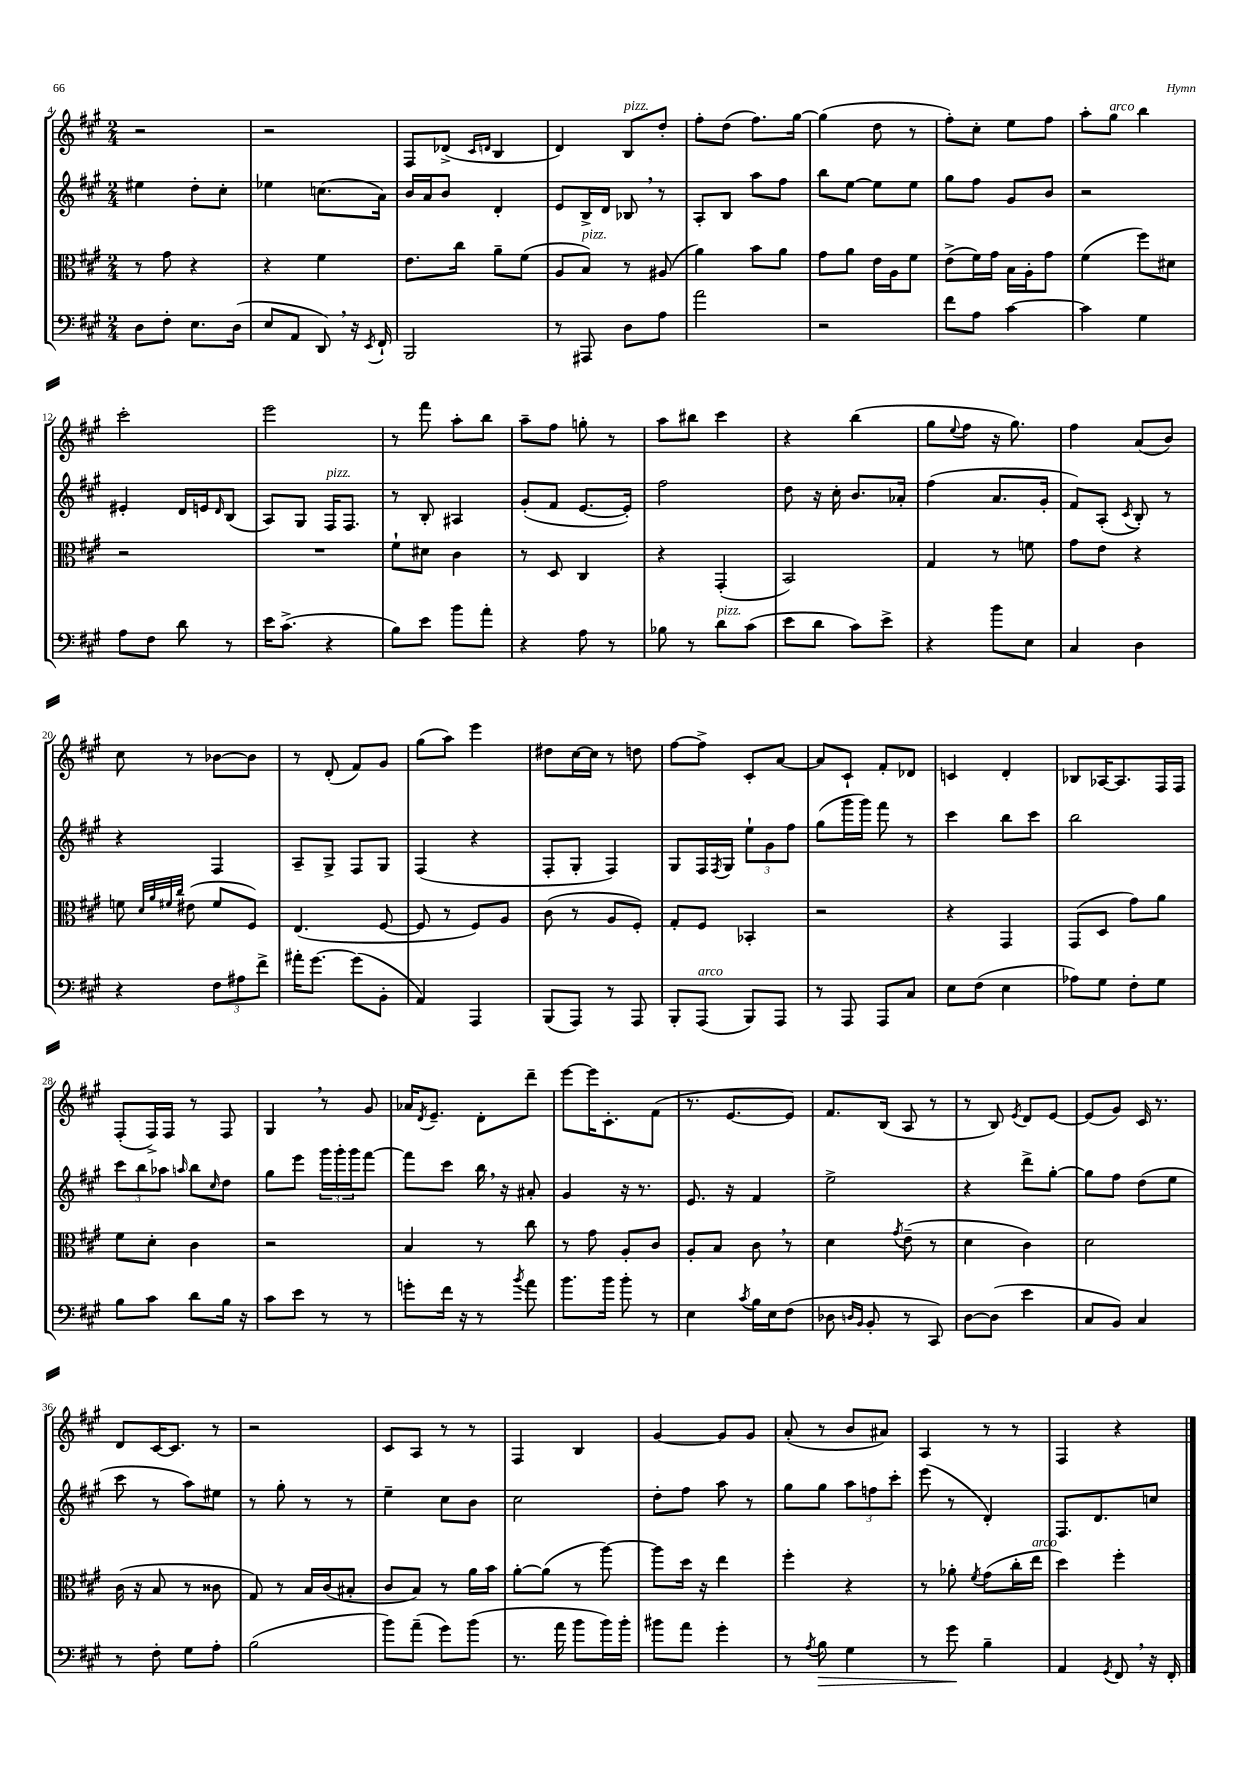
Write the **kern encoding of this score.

**kern	**kern	**kern	**kern
*staff4	*staff3	*staff2	*staff1
*clefF4	*clefC3	*clefG2	*clefG2
*k[f#c#g#]	*k[f#c#g#]	*k[f#c#g#]	*k[f#c#g#]
*M2/4	*M2/4	*M2/4	*M2/4
8D	8r	4ee#	2r
8F#'	8g#	.	.
8.E	4r	8dd'	.
.	.	8cc#'	.
(16D	.	.	.
=	=	=	=
8E	4r	4ee-	2r
8AA	.	.	.
8DD)	4f#	(8.cc	.
16r	.	.	.
8qEE	.	.	.
16FF#`	.	16a)	.
=	=	=	=
2BBB	8.e	16b	8F#
.	.	16a	.
.	.	8b	(8d-^
.	16cc#	.	.
.	.	.	16qqc#
.	.	.	16qqd
.	8a~	4d'	4B
.	(8f#	.	.
=	=	=	=
8r	8A	8e	4d)
8AAA#	8B)	16B^	.
.	.	16d	.
8D	8r	8B-	8B
8A	(8A#	8r	8dd'
=	=	=	=
2a	4a)	8A'	8ff#'
.	.	8B	(8dd
.	8b	8aa	8.ff#)
.	8a	8ff#	.
.	.	.	[16gg#
=	=	=	=
2r	8g#	8bb	(4gg#]
.	8a	[8ee	.
.	16e	8ee]	8dd
.	16A	.	.
.	8f#	8ee	8r
=	=	=	=
8f#	(8e^	8gg#	8ff#')
8A	16f#)	8ff#	8cc#'
.	16g#	.	.
[4c#	16B	8g#	8ee
.	16A'	.	.
.	8g#	8b	8ff#
=	=	=	=
4c#]	(4f#	2r	8aa'
.	.	.	8gg#
4G#	8ff#)	.	4bb
.	8d#	.	.
=	=	=	=
8A	2r	4e#'	2ccc#'
8F#	.	.	.
8d	.	16d	.
.	.	16e	.
.	.	16qqd	.
8r	.	(8B	.
=	=	=	=
16e	2r	8A)	2eee
(8.c#^	.	.	.
.	.	8G#	.
4r	.	16F#	.
.	.	8.F#	.
=	=	=	=
8B)	8f#`	8r	8r
8e	8d#	8B'	8fff#
8b	4c#	4A#	8aa'
8a'	.	.	8bb
=	=	=	=
4r	8r	(8g#'	8aa~
.	8D	8f#	8ff#
8A	4C#	[8.e	8gg'
8r	.	.	8r
.	.	16e'])	.
=	=	=	=
8B-	4r	2ff#	8aa
8r	.	.	8bb#
8d	(4GG#'	.	4ccc#
(8c#	.	.	.
=	=	=	=
8e	2BB)	8dd	4r
8d	.	16r	.
.	.	16cc#'	.
8c#)	.	8.b	(4bb
8e^	.	.	.
.	.	16a-'	.
=	=	=	=
4r	4G#	(4ff#	8gg#
.	.	.	8qqee
.	.	.	8ff#
8b	8r	8.a	16r
.	.	.	8.gg#)
8E	8f	.	.
.	.	16g#'	.
=	=	=	=
4C#	8g#	8f#)	4ff#
.	8e	(8A'	.
.	.	8qc#	.
4D	4r	8B')	(8a
.	.	8r	8b)
=	=	=	=
4r	8f	4r	8cc#
.	32qqd	.	.
.	32qqa	.	.
.	32qqf#	.	.
.	32qqcc#	.	.
.	(8e#	.	8r
12F#	8f#	4F#	[8b-
12A#	.	.	.
.	8F#)	.	8b-]
12f#^	.	.	.
=	=	=	=
16a#'	(4.E	8A~	8r
[8.g#	.	.	.
.	.	8G#^	(8d'
(8g#]	.	8F#	8f#)
8BB'	[8F#	8G#	8g#
=	=	=	=
4AA)	8F#]	(4F#	(8gg#
.	8r	.	8aa)
4AAA	8F#)	4r	4eee
.	8A	.	.
=	=	=	=
(8BBB	(8c#	8F#'	8dd#
8AAA)	8r	8G#'	[16cc#
.	.	.	16cc#]
8r	8A	4F#)	8r
8AAA	8F#')	.	8dd
=	=	=	=
8BBB'	8G#'	8G#	[8ff#
(8AAA	8F#	16F#	8ff#^]
.	.	8qF#	.
.	.	16G#	.
8BBB)	4BB-'	12ee`	8c#'
.	.	12g#	.
8AAA	.	.	[8a
.	.	12ff#	.
=	=	=	=
8r	2r	(8gg#	8a]
8AAA	.	16ggg#	8c#`
.	.	16ggg#)	.
8AAA	.	8fff#	8f#'
8C#	.	8r	8d-
=	=	=	=
8E	4r	4ccc#	4c
(8F#	.	.	.
4E	4GG#	8bb	4d'
.	.	8ccc#	.
=	=	=	=
8A-)	(8GG#	2bb	8B-
8G#	8D	.	[16A-
.	.	.	8.A-]
8F#'	8g#)	.	.
8G#	8a	.	16F#
.	.	.	16F#
=	=	=	=
8B	8f#	12ccc#	(8F#'
.	.	12bb	.
8c#	8d'	.	16F#^)
.	.	12aa-	.
.	.	.	16F#
.	.	16qqaa	.
8d	4c#	8bb	8r
.	.	16qqcc#	.
16B	.	8dd	8F#
16r	.	.	.
=	=	=	=
8c#	2r	8gg#	4G#
8e	.	8eee	.
8r	.	24ggg#	8r
.	.	24ggg#'	.
.	.	24ggg#	.
8r	.	[8fff#	8g#
=	=	=	=
8g'	4B	8fff#]	16a-
.	.	.	8qd
.	.	.	8.e~
16f#	.	8ccc#	.
16r	.	.	.
8r	8r	16bb	8d'
.	.	16r	.
8qb	.	.	.
8a	8cc#	8a#'	8ddd~
=	=	=	=
8.b	8r	4g#	[8eee
.	8g#	.	16eee]
16b	.	.	8.c#'
8b'	8A'	16r	.
.	.	8.r	.
8r	8c#	.	(8f#
=	=	=	=
4E	8A'	8.e	8.r
.	8B	.	.
.	.	16r	[8.e
8qc#	.	.	.
16B	8c#	4f#	.
16E	.	.	.
(8F#	8r	.	8e])
=	=	=	=
8D-	4d	2ee^	8.f#
16qqD	.	.	.
16qqBB	.	.	.
8BB'	.	.	.
.	.	.	(16B
.	8qg#	.	.
8r	(8e~	.	8A
8CC#)	8r	.	8r
=	=	=	=
[8D	4d	4r	8r
(8D]	.	.	8B)
.	.	.	8qe
4e	4c#)	8ddd^	8d
.	.	[8gg#'	[8e
=	=	=	=
8C#	2d	8gg#]	(8e]
8BB)	.	8ff#	8g#)
4C#	.	(8dd	16c#
.	.	.	8.r
.	.	8ee	.
=	=	=	=
8r	(16c#	8ccc#	8d
.	16r	.	.
8F#'	8B	8r	[16c#
.	.	.	8.c#]
8G#	8r	8aa)	.
8A'	8c##	8ee#	8r
=	=	=	=
(2B	8G#)	8r	2r
.	8r	8gg#'	.
.	16B	8r	.
.	(16c#	.	.
.	8B#'	8r	.
=	=	=	=
8b)	8c#	4ee~	8c#
(8a~	8B)	.	8A
8g#)	8r	8cc#	8r
(8b	16a	8b	8r
.	16b	.	.
=	=	=	=
8.r	[8a'	2cc#	4F#
.	(8a]	.	.
16a	.	.	.
8b	8r	.	4B
16b)	[8aa)	.	.
16b'	.	.	.
=	=	=	=
8b#	8aa]	8dd'	[4g#
8a	16dd	8ff#	.
.	16r	.	.
4g#'	4ee	8aa	8g#]
.	.	8r	8g#
=	=	=	=
8r	4ff#'	8gg#	(8a'
8qA	.	.	.
8B	.	8gg#	8r
4G#	4r	12aa	8b
.	.	12ff	.
.	.	.	8a#)
.	.	12ccc#'	.
=	=	=	=
8r	8r	(8eee	4A
8g#	8a-'	8r	.
.	8qf#	.	.
4B~	(8g#	4d')	8r
.	16cc#'	.	8r
.	16ee	.	.
=	=	=	=
4AA	4dd)	8.F#	4F#
.	.	8.d	.
8qGG#	.	.	.
8FF#	4ff#'	.	4r
16r	.	8cc	.
16FF#'	.	.	.
==	==	==	==
*-	*-	*-	*-
